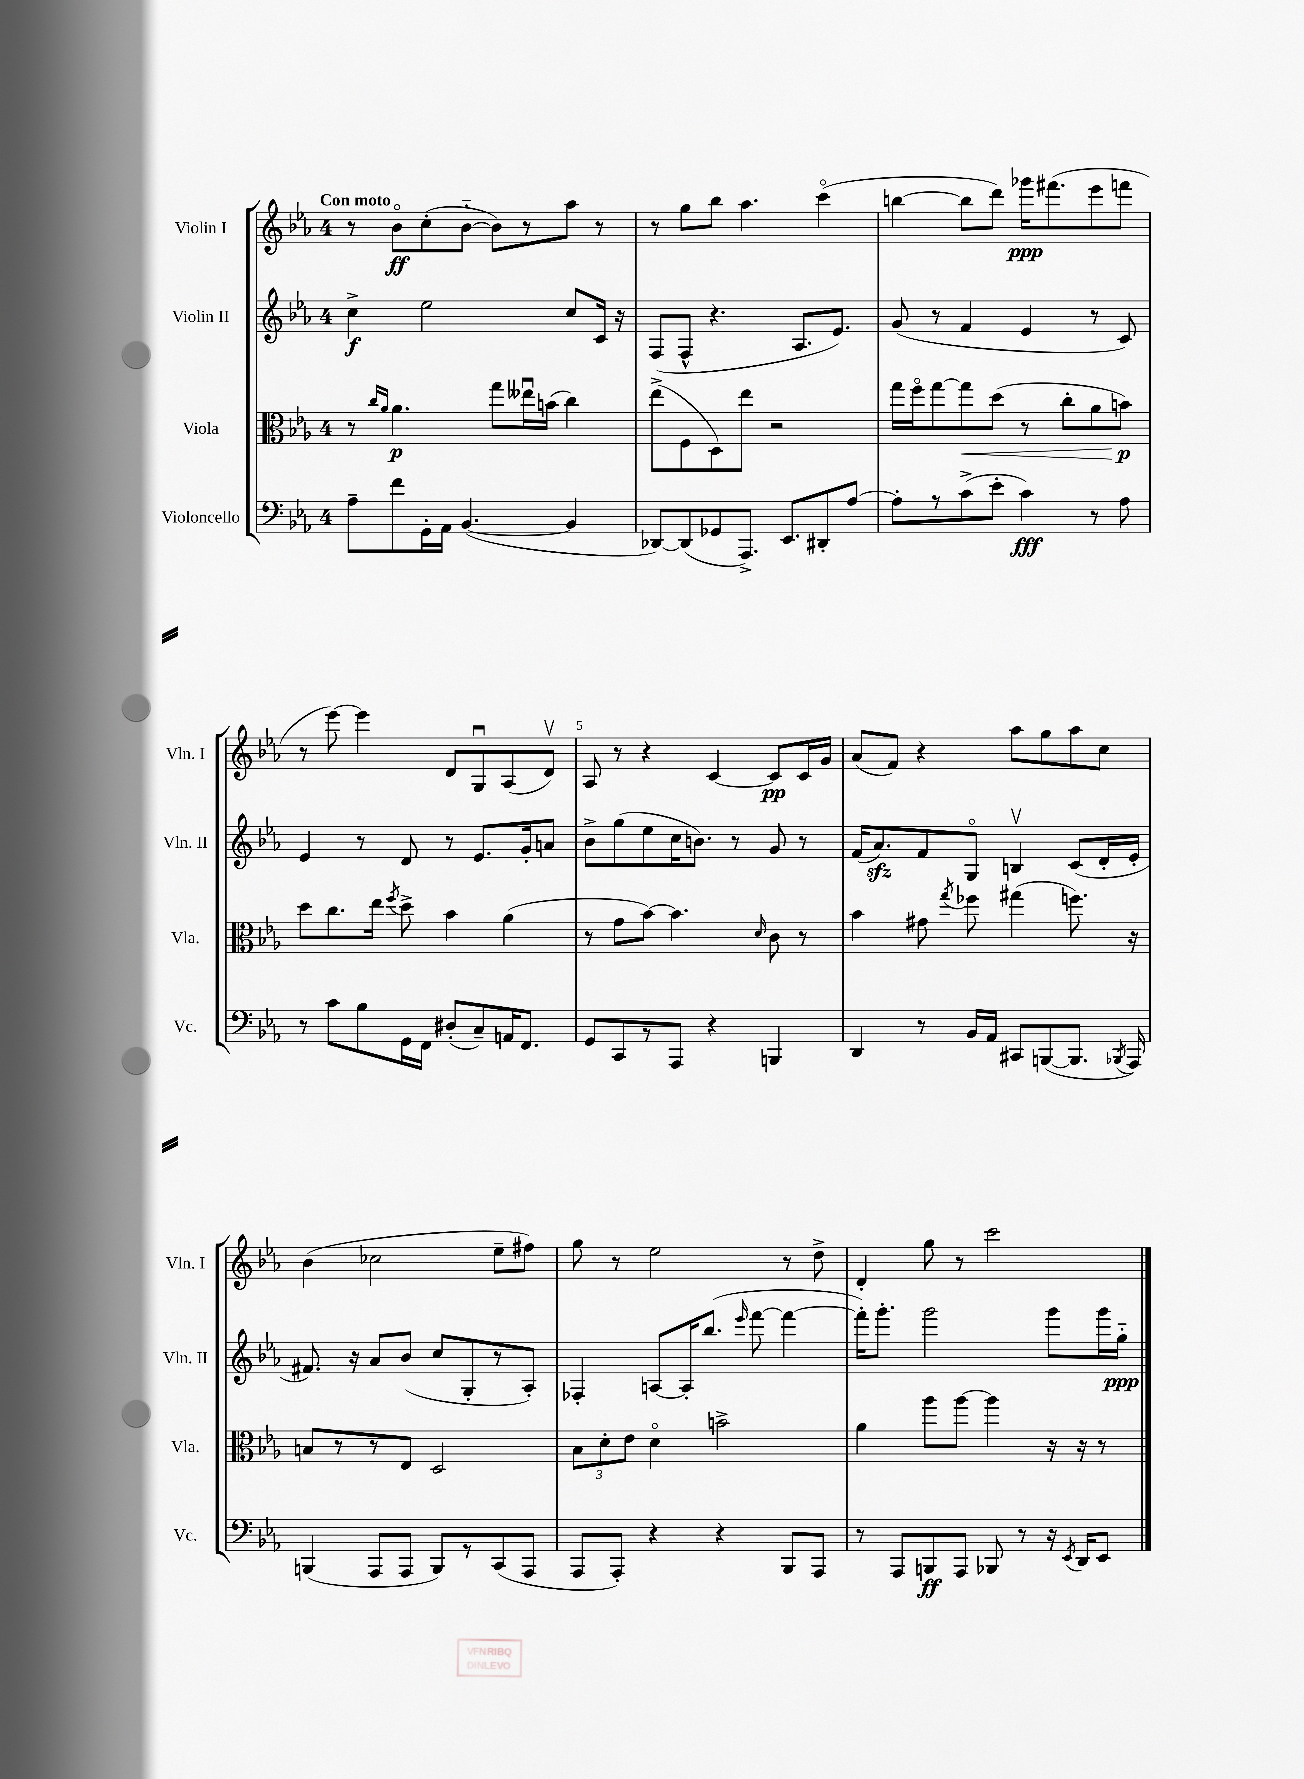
<<
\new StaffGroup <<
\new Staff = "s0" \with { instrumentName = "Violin I" shortInstrumentName = "Vln. I" } {
    \clef treble \key ees \major \once \override Staff.TimeSignature.style = #'single-digit \time 4/4 \tempo "Con moto"
    \autoBeamOff r8 bes'8[\flageolet\ff c''8-.( bes'8]~-_ bes'8[) r8 aes''8] r8 |
    r8 g''8[ bes''8] aes''4. c'''4\flageolet( |
    b''4~ b''8[ d'''8]) ges'''16[\ppp fis'''8.( ees'''8 f'''8] |
    r8 ees'''8~) ees'''4 d'8[ g8\downbow aes8( d'8]\upbow) |
    aes8 r8 r4 c'4~ c'8[\pp c'16 g'16] |
    aes'8[( f'8]) r4 aes''8[ g''8 aes''8 c''8] |
    bes'4( ces''2 ees''8[-- fis''8]) |
    g''8 r8 ees''2 r8 d''8-> |
    d'4-. g''8 r8 c'''2 \bar "|." |
}
\new Staff = "s1" \with { instrumentName = "Violin II" shortInstrumentName = "Vln. II" } {
    \clef treble \key ees \major \once \override Staff.TimeSignature.style = #'single-digit \time 4/4
    \autoBeamOff c''4->\f ees''2 c''8[ c'16] r16 |
    f8[( f8]-^ r4. aes8.[ ees'8.]) |
    g'8( r8 f'4 ees'4 r8 c'8) |
    ees'4 r8 d'8 r8 ees'8.[ g'16-. a'8] |
    bes'8[-> g''8( ees''8 c''16 b'8.]) r8 g'8 r8 |
    f'16[( aes'8.\sfz) f'8 g8]\flageolet b4\upbow c'8[( d'16-. ees'16]-. |
    fis'8.) r16 aes'8[ bes'8]( c''8[ g8-. r8 aes8]-.) |
    fes4-. a8[~ a16-. bes''8.]( \grace { ees'''16 } f'''8~ f'''4~ |
    f'''16[-.) g'''8.]-. g'''2 g'''8[ g'''16 g''16]-_\ppp \bar "|." |
}
\new Staff = "s2" \with { instrumentName = "Viola" shortInstrumentName = "Vla." } {
    \clef alto \key ees \major \once \override Staff.TimeSignature.style = #'single-digit \time 4/4
    \autoBeamOff r8 \grace { c''16[ aes'16] } aes'4.\p g''8[ eeses''16\downbow b'16]( c''4) |
    ees''8[->( f8 d8) ees''8] r2 |
    g''16[ f''16\flageolet g''8~ g''8\< d''8]( r8 c''8[-. aes'8 b'8]\p\!) |
    d''8[ c''8. ees''16] \acciaccatura { f''8 } d''8-> bes'4 aes'4( |
    r8 g'8[ bes'8]~) bes'4. \grace { d'16 } c'8 r8 |
    bes'4 gis'8 \acciaccatura { g''8 } fes''8 gis''4( f''8.) r16 |
    b8[ r8 r8 ees8] d2 |
    \tuplet 3/2 { bes8[ d'8-. ees'8] } d'4\flageolet b'2-> |
    aes'4 aes''8[ aes''8]~ aes''4 r16 r16 r8 \bar "|." |
}
\new Staff = "s3" \with { instrumentName = "Violoncello" shortInstrumentName = "Vc." } {
    \clef bass \key ees \major \once \override Staff.TimeSignature.style = #'single-digit \time 4/4
    \autoBeamOff aes8[-- f'8 g,16-. aes,16] bes,4.~( bes,4 |
    des,8[~) des,8( ges,8 aes,,8.]->) ees,8.[ dis,8-. aes8]~ |
    aes8[-. r8 c'8->( ees'8]-. c'4\fff) r8 aes8 |
    r8 c'8[ bes8 g,16 f,16] dis8[-.( c8--) a,16 f,8.] |
    g,8[ c,8 r8 aes,,8] r4 b,,4 |
    d,4 r8 bes,16[ aes,16] cis,8[ b,,8~( b,,8.] \acciaccatura { bes,,8 } aes,,16) |
    b,,4( aes,,8[ aes,,8] b,,8[) r8 c,8( aes,,8] |
    aes,,8[ aes,,8]-.) r4 r4 bes,,8[ aes,,8] |
    r8 aes,,8[ b,,8\ff aes,,8] bes,,8 r8 r16 \acciaccatura { ees,8 } d,16[ ees,8] \bar "|." |
}
>>
>>
\layout { \context { \Score \override BarNumber.break-visibility = ##(#f #t #t) barNumberVisibility = #(every-nth-bar-number-visible 5) } }
